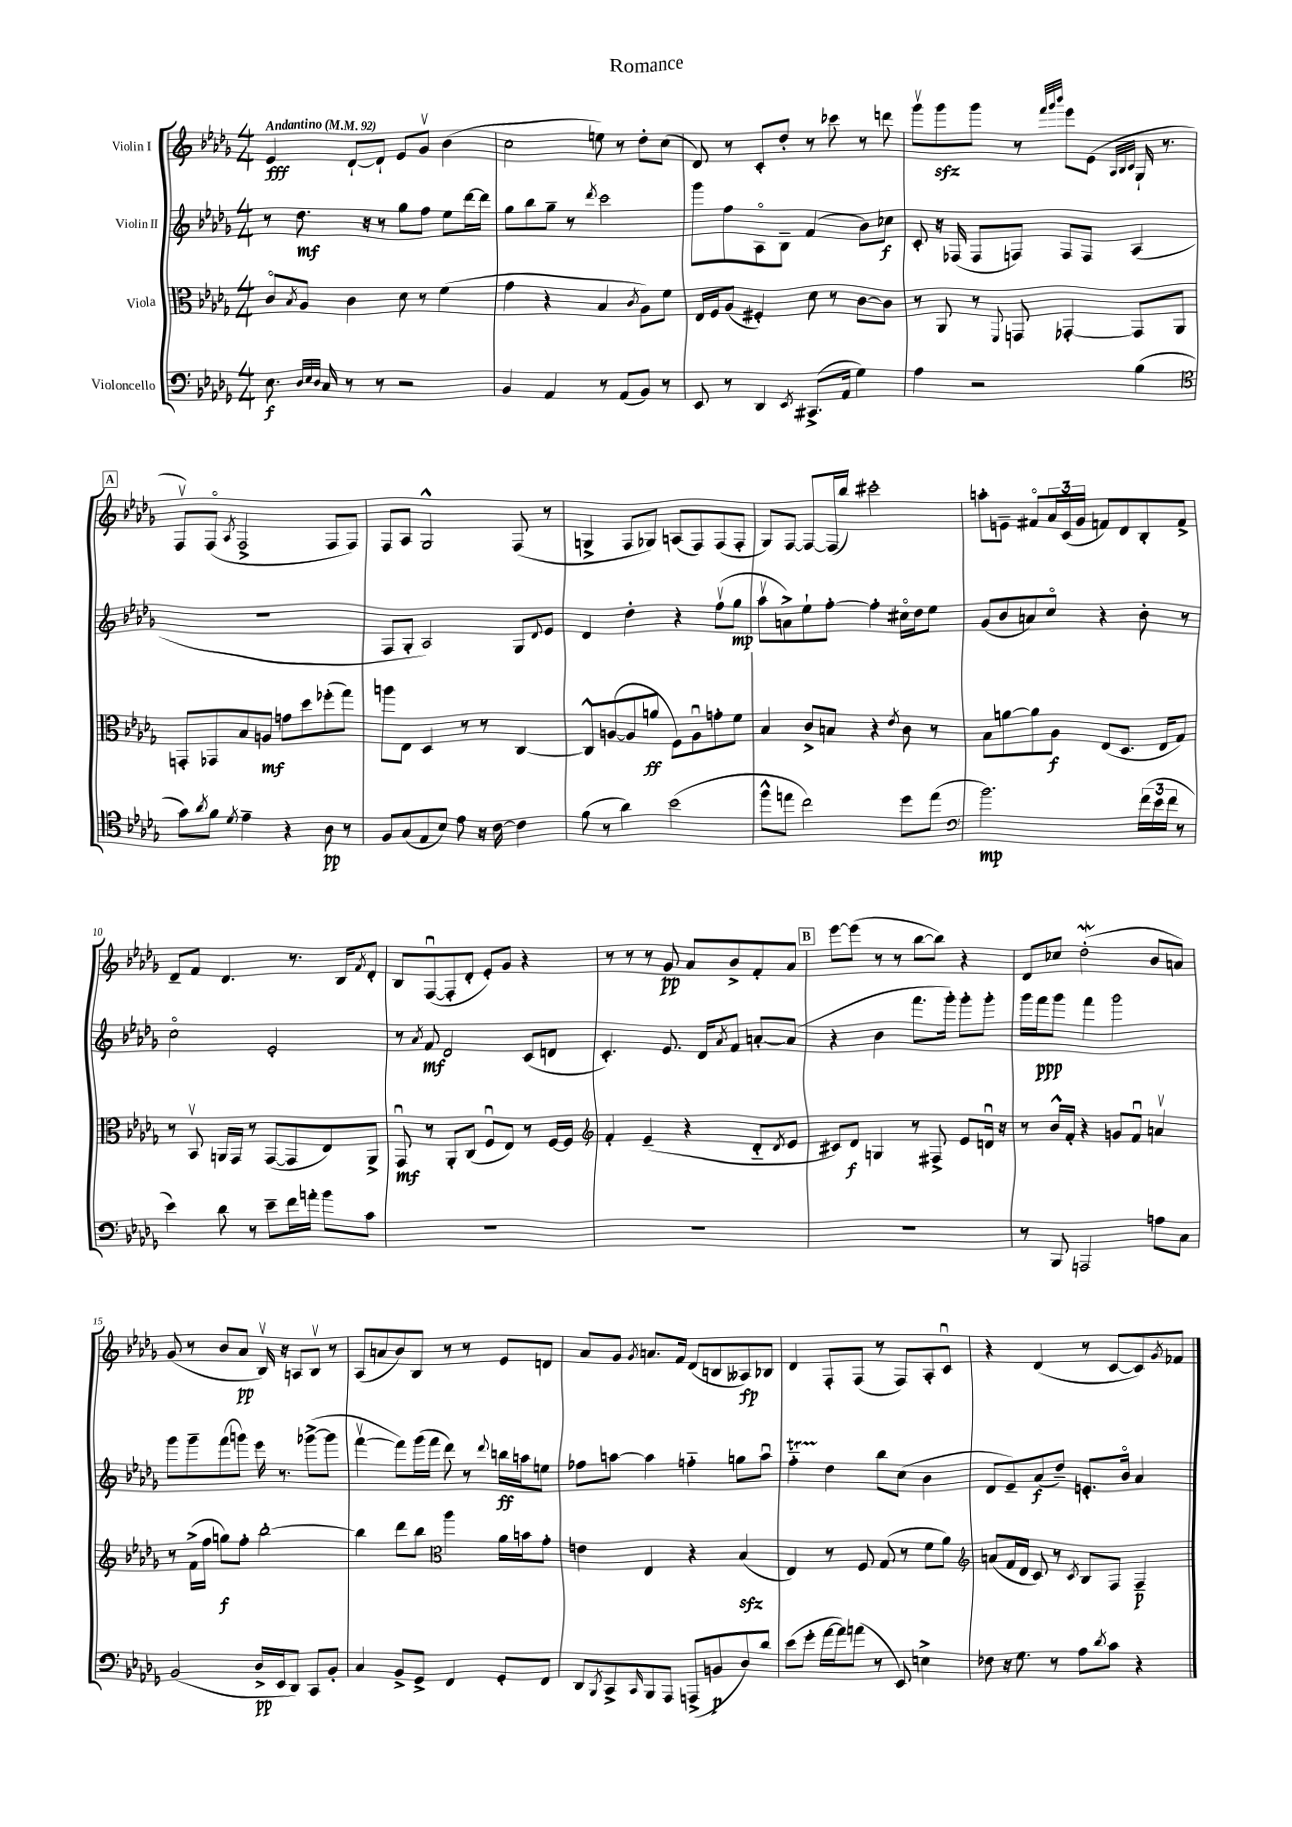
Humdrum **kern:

**kern	**kern	**kern	**kern
*staff4	*staff3	*staff2	*staff1
*clefF4	*clefC3	*clefG2	*clefG2
*k[b-e-a-d-g-]	*k[b-e-a-d-g-]	*k[b-e-a-d-g-]	*k[b-e-a-d-g-]
*M4/4	*M4/4	*M4/4	*M4/4
*MM92	*MM92	*MM92	*MM92
8.E-	8co	8r	4e-
.	8qB-	.	.
.	8A-	8.dd-	.
32qqD-	.	.	.
32qqE-	.	.	.
32qqD-	.	.	.
16C	.	.	.
8r	4c	.	[8d-`
.	.	16r	.
8r	.	8r	8d-`]
2r	8d-	8gg-	8e-
.	8r	8ff	8g-v
.	(4f	8ee-	(4b-
.	.	[16ddd-	.
.	.	16ddd-]	.
=	=	=	=
4BB-	4g-	8gg-	2cc
.	.	8bb-	.
4AA-	4r	8gg-~	.
.	.	8r	.
.	.	8qddd-	.
8r	4B-	2ccc	8ee)
(8AA-	.	.	8r
.	8qc	.	.
8BB-)	8A-)	.	8dd-'
8r	8f	.	(8cc
=	=	=	=
8EE-	16E-	8ggg-	8d-)
.	16F	.	.
8r	(8A-	8ff	8r
4DD-	4F#')	8A-o	8c'
.	.	8B-~	8dd-'
8qEE-	.	.	.
(8.CC#^	8d-	(4f	8r
.	8r	.	8ccc-
16AA-	.	.	.
4G-)	[8c	8b-)	8r
.	8c]	8cc-	8ddd
=	=	=	=
4A-	8r	8c'	8ggg-v
.	8AA-	16r	8ggg-
.	.	(16F-	.
2r	8r	8F-	8ggg-
.	8qqFF	.	.
.	8GG	8F)	8r
.	.	.	32qqfff
.	.	.	32qqggg-
.	.	.	32qqbbb-
.	[4GG-'	8F	8eee-
.	.	8F	(8e-
.	.	.	32qqA-
.	.	.	32qqB-
.	.	.	32qqc
(4B-	8GG-]	(4A-	16G-`
.	.	.	8.r
.	8AA-	.	.
=	=	=	=
*clefC4	*	*	*
8g-)	8GG'	1r	8Fv)
8qa-	.	.	.
8f	8GG-	.	(8Fo
8qd-	.	.	8qA-
4e-~	8B-	.	2F^
.	8A	.	.
4r	8g	.	.
.	8dd-	.	.
8A-	(8ff-'	.	8F
8r	8gg-)	.	8F)
=	=	=	=
8F	8aa	8F	8F
(8G-	8E-	8G-'	8A-
8E-	4D-	2A-)	2G-^^
8B-)	.	.	.
8e-	8r	.	.
16r	8r	.	.
[16c	.	.	.
4c]	[4C	8G-	(8F
.	.	8qqd-	.
.	.	8e-	8r
=	=	=	=
(8f	8C^^]	4d-	4G^
8r	([8A	.	.
4a-)	8A]	4dd-'	8F
.	8a	.	8G-)
(2b-	8F)	4r	(8A
.	8Au	.	8F)
.	8g'	(8ffv	(8F
.	8f	8gg-	8F'
=	=	=	=
8ff^^	4B-	8aa-v	8G-)
8ee	.	8a^)	[8F
2cc)	8c^	8ee-`	8F_
.	8B	[8ff'	(16F]
.	.	.	16bb-)
.	4r	4ff']	2ccc#'
.	8qe-	.	.
8dd-	8c	16cc#o	.
.	.	16dd-	.
(8ee	8r	8ee-	.
=	=	=	=
*clefF4	*	*	*
2.b-)	8B-	(8g-	8aa'
.	[8a	8b-	8e~
.	8a]	8a)	8f#o
.	8A-	8cco	24a-
.	.	.	(24c
.	.	.	24g-
.	(8E-	4r	8f)
.	8.D-	.	8d-
(24f	.	8b-'	8B-'
24e-	.	.	.
.	16E-	.	.
24f	.	.	.
8r	8G-)	8r	8f^
=	=	=	=
4e-)	8r	2cco	8d-~
.	8BB-v	.	8f
8d-	16AA	.	4.d-
.	16GG-	.	.
8r	8r	.	.
8e-~	([8GG-	2e-'	.
16f	8GG-]	.	8.r
16a'	.	.	.
8b-	8E-)	.	.
.	.	.	16B-
.	.	.	8qf
8c	8AA^	.	8d-'
=	=	=	=
1r	8GG-u	8r	8B-
.	.	8qa-	.
.	8r	8f	([8Fu
.	8AA-'	2d-	8F']
.	(8C	.	8d-'
.	8Fu	.	8e-')
.	8E-)	.	8g-
.	8r	(8c	4r
.	[16F	8d	.
.	16F]	.	.
=	=	=	=
*	*clefG2	*	*
1r	4f'	4.c')	8r
.	.	.	8r
.	(4e-~	.	8r
.	.	8.e-	8g-
.	4r	.	8a-
.	.	16d-	.
.	.	8qa-	.
.	.	8f	8b-^
.	8d-'~	[8a'	8f'
.	8qd-	.	.
.	8e-	(8a]	8a-
=	=	=	=
1r	8c#)	4r	[8eee-
.	8d-	.	(8eee-]
.	4G	4b-	8r
.	.	.	8r
.	8r	8.fff	[8bb-
.	8F#^	.	8bb-])
.	.	16ggg-')	.
.	8e-	8ggg-'	4r
.	16du	8ggg-'	.
.	16r	.	.
=	=	=	=
8r	8r	16ggg-	8d-
.	.	16fff	.
8BBB-	16b-^^	8ggg-	8cc-
.	16f'	.	.
2AAA	4r	4fff	(2dd-'
.	8g	2ggg-	.
.	8fu	.	.
8A	4av	.	8b-
8C	.	.	8a)
=	=	=	=
(2BB-	8r	8ggg-	(8g-
.	(16f^	8ggg-~	8r
.	16ff	.	.
.	8gg)	(8fff	8b-
.	8ff'	8ggg)	8a-
16D-^	[2bb-'	16eee-	16B-v)
16EE-	.	8.r	16r
8DD-)	.	.	8A
8CC	.	([8ggg-^	8B-v
8BB-'	.	8ggg-]	8r
=	=	=	=
4C	4bb-]	[4fffv	(8A-
.	.	.	8a
8BB-^	8ddd-	8fff])	8b-)
8GG-^	8bb-	(16ggg-	8B-
.	.	16fff	.
*	*clefC3	*	*
4FF	4aa-	8ddd-)	8r
.	.	8r	8r
.	.	8qqddd-	.
8GG-'	16a-	16bb	8e-
.	16b	16aa	.
8FF	8g-'	8ee	8d
=	=	=	=
8DD-	4e	8ff-	8a-
8qBBB-	.	.	.
8CC^	.	[8aa	8g-
16qqCC	.	.	8qg-
8BBB-	4E-	4aa]	8.a
8AAA-	.	.	.
.	.	.	16f
(8AAA^	4r	4ff'~	(8d-
8BB	.	.	8B
8D-)	(4B-	8gg	8A--)
8d-	.	8aau	8B-
=	=	=	=
(8e-	4E-)	4ff'~	4d-
8g-'	.	.	.
[16a-	8r	4dd-	8F'
16a-])	.	.	.
(8a	8F	.	(8F
8r	(8G-	8bb-	8r
8EE-)	8r	(8cc	8F)
4E^	8f	4b-	8A-'
.	8a-)	.	8cu
=	=	=	=
*	*clefG2	*	*
8F-	(8a	8d-	4r
16r	16f	8e-~)	.
8.G-	16d-	.	.
.	8c)	(8a-	(4d-
8r	8r	8dd-~)	.
.	8qc	.	.
8A-	8B-	8.e'	8r
8qd-	.	.	.
8c	8F	.	[8c
.	.	16b-o	.
4r	4F~	4a-	8c])
.	.	.	8qg-
.	.	.	8f-
==	==	==	==
*-	*-	*-	*-
